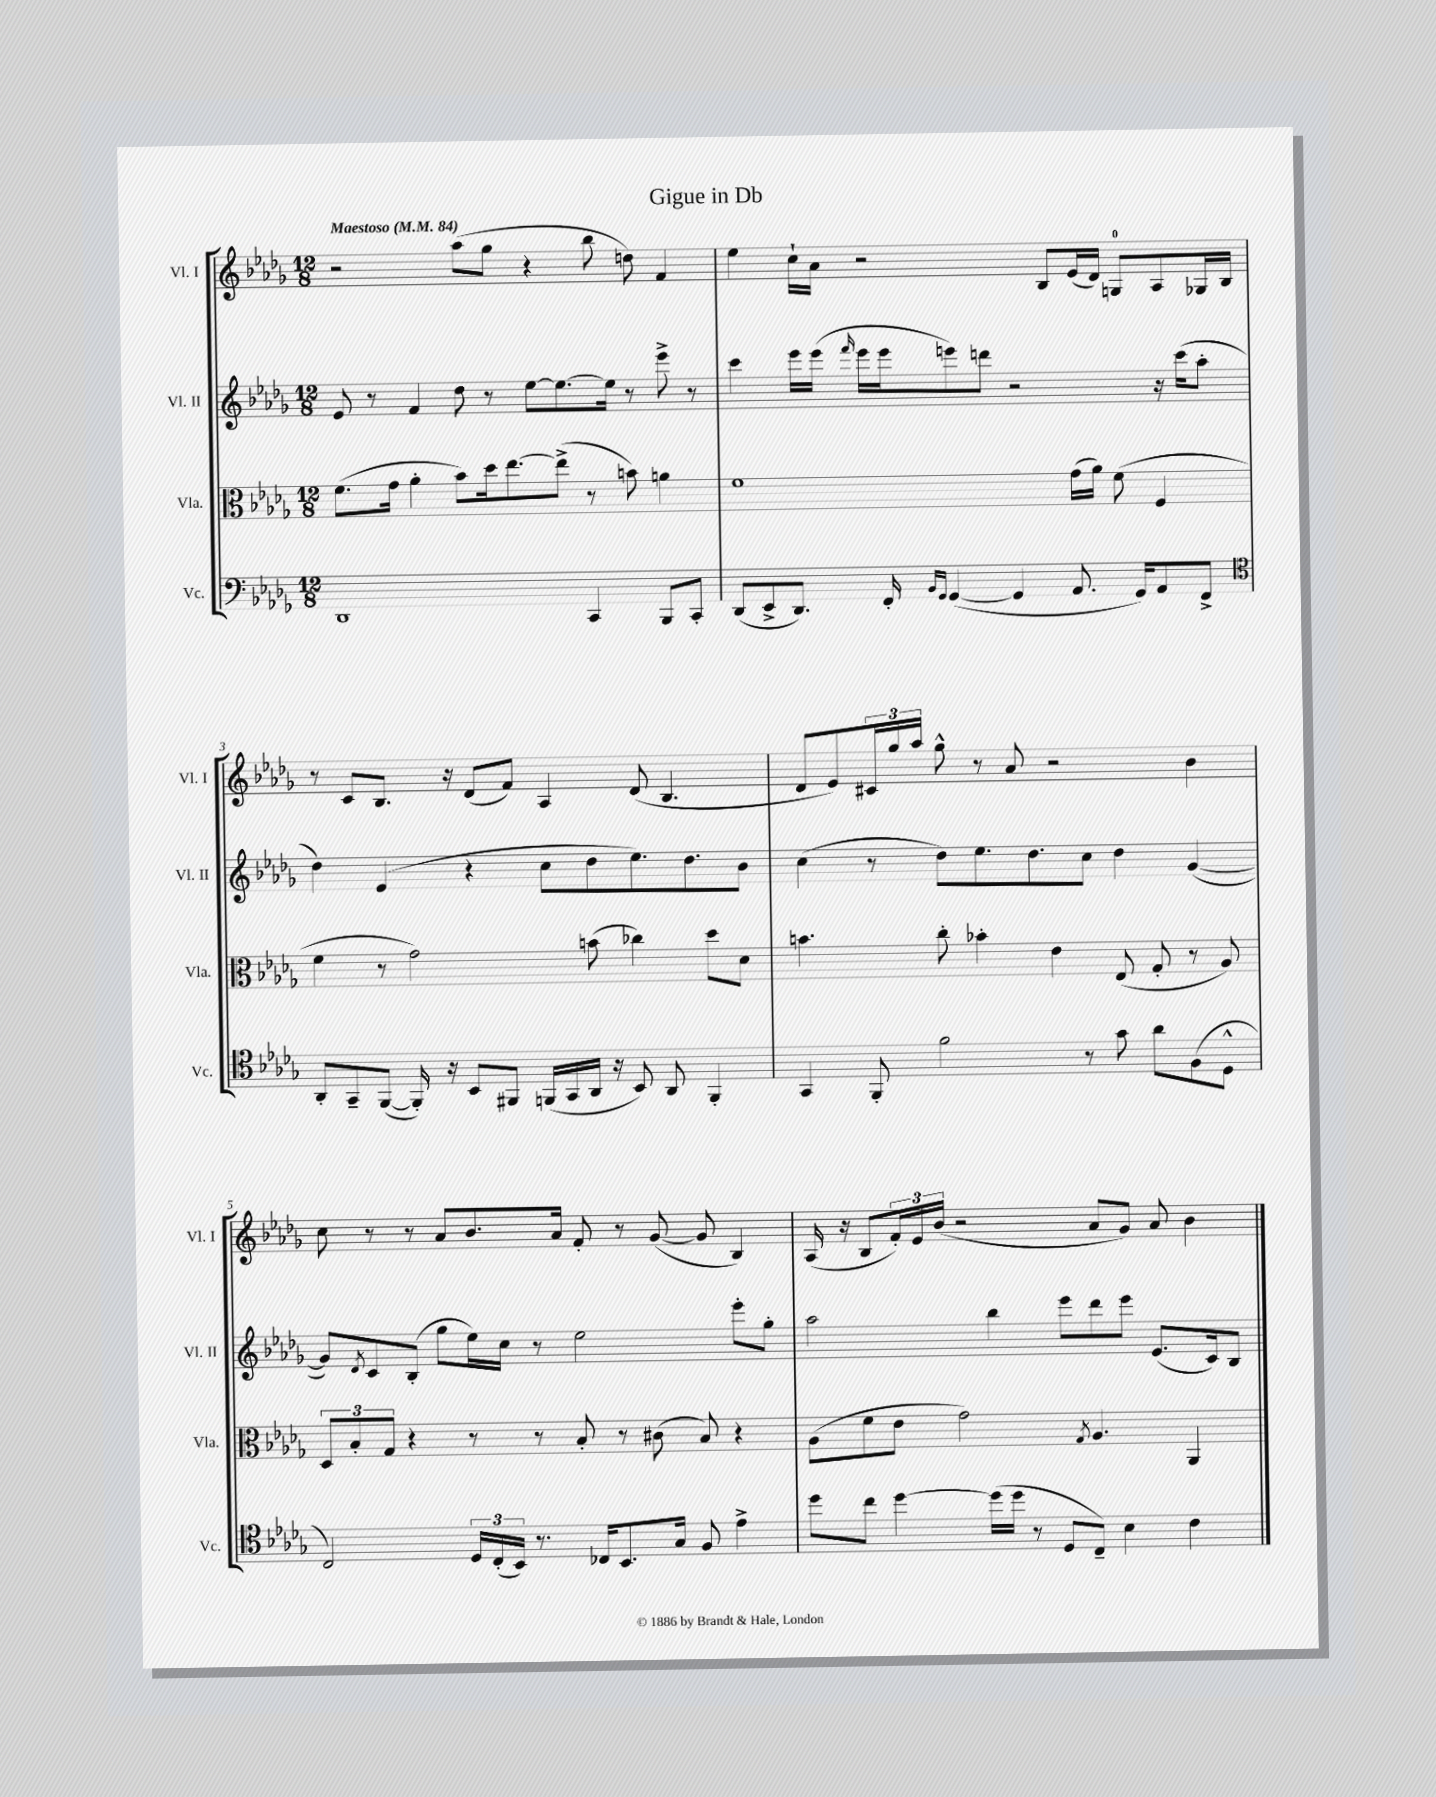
\header { title = "Gigue in Db" }
<<
\new StaffGroup <<
\new Staff = "s0" \with { instrumentName = "Vl. I" shortInstrumentName = "Vl. I" } {
    \clef treble \key des \major \numericTimeSignature \time 12/8 \tempo "Maestoso" 4 = 84
    r2 aes''8( ges''8 r4 bes''8 d''8) f'4 |
    ees''4 c''16-! aes'16 r2 bes8 ees'16( des'16) g8-0 aes8 ges16 bes16 |
    r8 c'8 bes8. r16 des'8( f'8) aes4 des'8( bes4. |
    des'8 ees'8) \tuplet 3/2 { cis'16 ges''16 aes''16 } ges''8-^ r8 aes'8 r2 bes'4 |
    c''8 r8 r8 aes'8 bes'8. aes'16 f'8-. r8 ges'8~( ges'8 bes4) |
    aes16( r16 bes8 \tuplet 3/2 { f'16-.) ees'16 bes'16( } r2 aes'8 ges'8) aes'8 bes'4 \bar "|." |
}
\new Staff = "s1" \with { instrumentName = "Vl. II" shortInstrumentName = "Vl. II" } {
    \clef treble \key des \major \numericTimeSignature \time 12/8
    ees'8 r8 f'4 des''8 r8 ees''8~ ees''8.~ ees''16 r8 ees'''8-> r8 |
    c'''4 ees'''16 ees'''16( \grace { f'''16 } ees'''16 ees'''16 e'''8) d'''8 r2 r16 c'''16( aes''8-. |
    des''4) ees'4( r4 c''8 des''8 ees''8.) des''8. bes'8 |
    c''4( r8 des''8) ees''8. des''8. c''8 des''4 ges'4~( |
    ges'8) \acciaccatura { des'8 } c'8 bes8-.( ges''8 ees''16) c''16 r8 ees''2 ees'''8-. ges''8-. |
    aes''2 bes''4 ees'''8 des'''8 ees'''8 ees'8.( c'16) bes8 \bar "|." |
}
\new Staff = "s2" \with { instrumentName = "Vla." shortInstrumentName = "Vla." } {
    \clef alto \key des \major \numericTimeSignature \time 12/8
    f'8.( ges'16 aes'4-. bes'8) des''16 ees''8.~ ees''8->( r8 b'8) a'4 |
    f'1 ges'16( aes'16) f'8( f4 |
    f'4 r8 ges'2) b'8( ces''4) des''8 des'8 |
    b'4. c''8-. bes'4-. ees'4 ees8( ges8-. r8 aes8) |
    \tuplet 3/2 { des8 bes8-. ges8 } r4 r8 r8 bes8-. r8 cis'8( bes8) r4 |
    aes8( f'8 ees'8 ges'2) \acciaccatura { ges8 } aes4. aes,4 \bar "|." |
}
\new Staff = "s3" \with { instrumentName = "Vc." shortInstrumentName = "Vc." } {
    \clef bass \key des \major \numericTimeSignature \time 12/8
    des,1 c,4 bes,,8 c,8-. |
    des,8( ees,8-> des,8.) f,16-. \grace { bes,16 ges,16 } ges,4~( ges,4 aes,8. ges,16) aes,8 f,8-> |
    \clef tenor aes,8-. ges,8-- f,8~( f,16-.) r16 bes,8 fis,8 f,16( ges,16 aes,16 r16 bes,8) aes,8 f,4-. |
    ges,4 f,8-. f'2 r8 ges'8 aes'8 f8( des8-^ |
    c2) \tuplet 3/2 { des16 c16-.( bes,16) } r8. ces16 bes,8. ges16 f8 ees'4-> |
    des''8 c''8 des''4~ des''16( des''16 r8 des8 c8--) bes4 c'4 \bar "|." |
}
>>
>>
